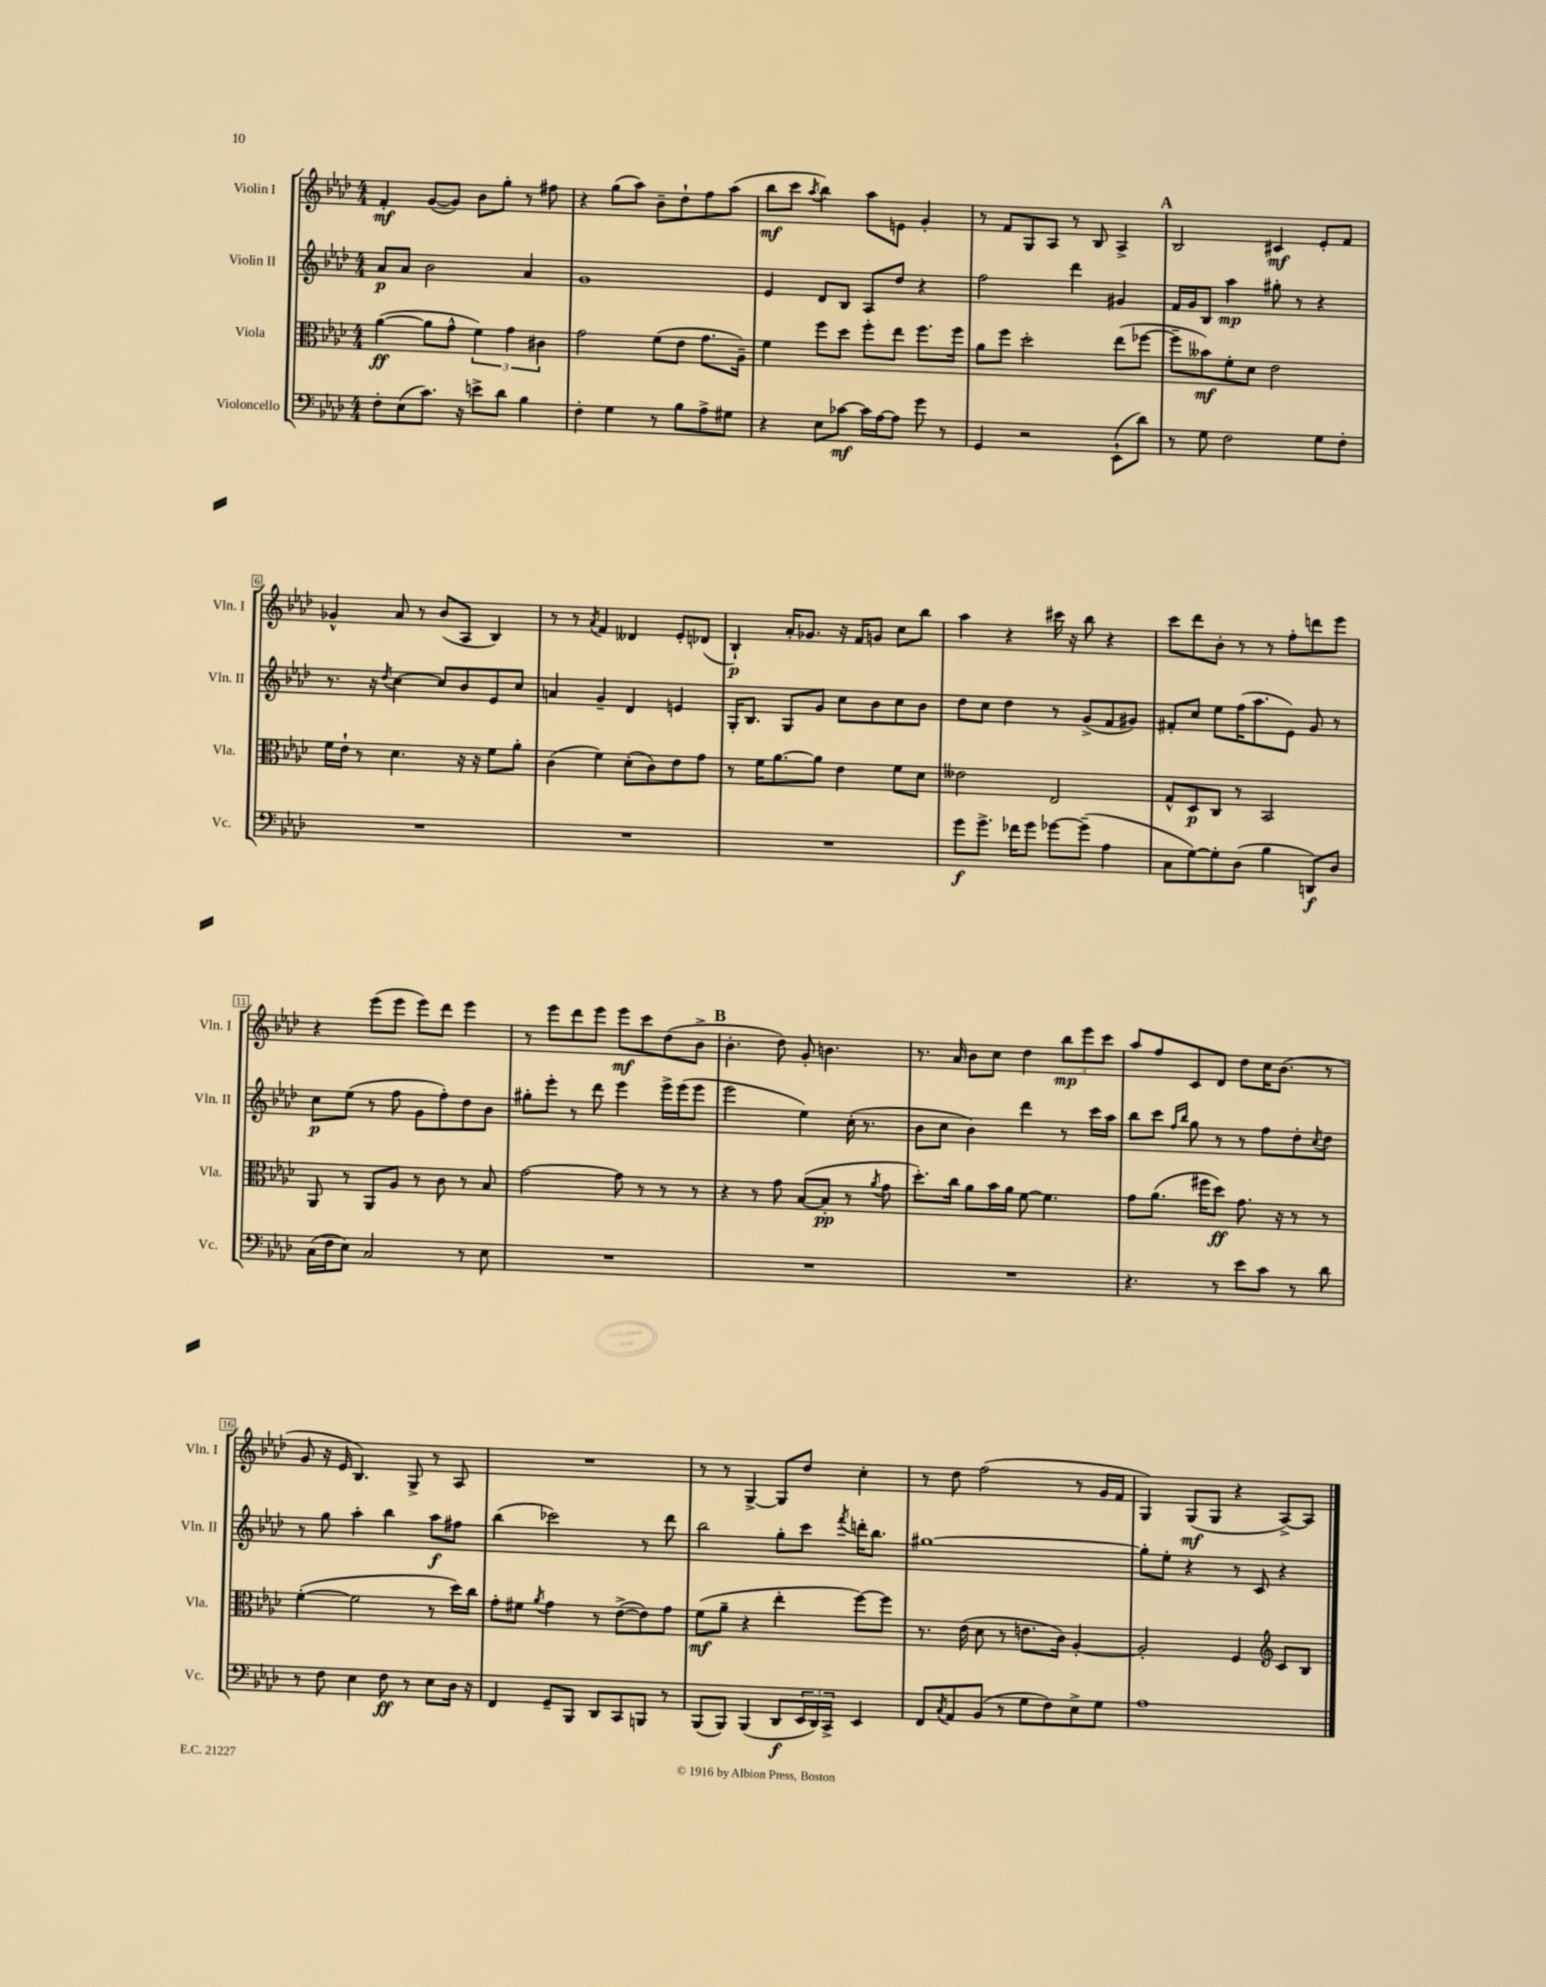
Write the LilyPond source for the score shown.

<<
\new StaffGroup <<
\new Staff = "s0" \with { instrumentName = "Violin I" shortInstrumentName = "Vln. I" } {
    \clef treble \key aes \major \numericTimeSignature \time 4/4
    f'4-.\mf g'8~( g'8) bes'8 g''8-. r8 fis''8 |
    r4 g''8( aes''8) bes'8-- des''8-! f''8 aes''8( |
    bes''8\mf c'''8 \acciaccatura { aes''8 } bes''4) aes''8 e'8 g'4-. |
    r8 f'8 g8 aes8 r8 bes8 aes4-> |
    \mark \markup { \bold "A" } bes2 cis'4\mf ees'8-. f'8 |
    ges'4-^ aes'8 r8 bes'8( aes8 bes4) |
    r8 r8 \acciaccatura { aes'8 } f'4 deses'4 ees'8-. des'8( |
    bes4-!\p) aes'16-. ges'8. r16 f'16 g'8 c''8 bes''8 |
    aes''4 r4 cis'''16 r16 bes''8 r4 |
    c'''8 des'''8 bes'8-. r8 r8 f''8-. d'''8 ees'''8 |
    r4 ees'''8( ees'''8 ees'''8) des'''8 ees'''4 |
    r8 ees'''8 des'''8 ees'''8 ees'''8\mf c'''8 des''8( bes'8-> |
    \mark \markup { \bold "B" } bes'4.-. des''8) g'8-. b'4. |
    r8. aes'16 bes'8 c''8 des''4 \tuplet 3/2 { bes''8\mp ees'''8 c'''8 } |
    aes''8 f''8 c'8 des'8 des''8 c''16 bes'8.( r8 |
    g'8 r16 ees'16 bes4.) g8-> r8 aes8 |
    R1 |
    r8 r8 g4~-> g8 des''8 c''4-. |
    r8 des''8 f''2( r8 g'16 f'16 |
    g4) g8\mf( g8 r4 aes8~->) aes8 \bar "|." |
}
\new Staff = "s1" \with { instrumentName = "Violin II" shortInstrumentName = "Vln. II" } {
    \clef treble \key aes \major \numericTimeSignature \time 4/4
    aes'8\p aes'8 bes'2 aes'4 |
    g'1 |
    ees'4 des'8 bes8 aes8 des''8 r4 |
    f''2 des'''4 gis'4 |
    \mark \markup { \bold "A" } f'16 g'16 bes8 aes''4\mp gis''8-. r8 r4 |
    r8. r16 \acciaccatura { des''8 } c''4~ c''8 bes'8 ees'8 c''8 |
    a'4 g'4-- des'4 e'4 |
    g16-. bes8. g8 g'8 c''8 bes'8 c''8 bes'8 |
    des''8 c''8 des''4 r8 g'8->( f'8 gis'8) |
    fis'8-. c''8 ees''8 f''16( aes''8. ees'8) g'8 r8 |
    c''8\p ees''8( r8 f''8 g'8 f''8-.) des''8 bes'8 |
    gis''8-. ees'''8-. r8 des'''8 ees'''4 ees'''16-> ees'''16( ees'''8 |
    \mark \markup { \bold "B" } ees'''2 ees''4) c''16-.( r8. |
    bes'8 c''8 bes'4) des'''4 r8 c'''16 aes''16 |
    bes''8 c'''8 \grace { f''16 bes''16 } g''8 r8 r8 f''8 des''8-. \acciaccatura { c''8 } des''8 |
    r8 g''8 aes''4-. bes''4 aes''8\f fis''8 |
    bes''4( ces'''2) r8 des'''8 |
    bes''2 g''8-. c'''8 \acciaccatura { f'''8 } d'''16-. bes''8. |
    gis''1~ |
    gis''8-. ees''8-. r4 r8 c'8 r4 \bar "|." |
}
\new Staff = "s2" \with { instrumentName = "Viola" shortInstrumentName = "Vla." } {
    \clef alto \key aes \major \numericTimeSignature \time 4/4
    aes'4~\ff( aes'8 g'8-^ \tuplet 3/2 { f'4) g'4 cis'4 } |
    g'2 f'8( ees'8 g'8. aes16--) |
    f'4 f''8 des''8 f''8-. ees''8 f''8. f''16 |
    aes'8 f''8 des''2-. ees''8( fes''8~ |
    \mark \markup { \bold "A" } fes''8-- beses'8\mf) f'8-. des'8 ees'2 |
    f'16 ees'16-! r8 des'4. r16 r16 f'8 aes'8-. |
    c'4( f'4) des'8-.( c'8) ees'8 g'8 |
    r8 f'16 aes'8.~ aes'8 ees'4 f'8 des'8 |
    eeses'2 ees2 |
    g8-^ des8\p c8 r8 bes,2 |
    aes,8 r8 aes,8 aes8 r8 c'8 r8 bes8 |
    g'2~ g'8 r8 r8 r8 |
    \mark \markup { \bold "B" } r4 r8 g'8 bes8~( bes8-.\pp r8 \acciaccatura { aes'8 } g'8 |
    des''8.-.) c''16 aes'8 bes'16 aes'16 f'8~ f'4. |
    g'8 aes'8.( fis''16 des''8\ff) g'8. r16 r8 r8 |
    f'4~-.( f'2 r8 des''16) c''16 |
    g'8-. fis'8 \acciaccatura { aes'8 } g'4 r8 ees'8~->( ees'8) g'8 |
    f'8\mf( aes'8-- r4 ees''4-. f''8~) f''8 |
    r8. ees'16( des'8 r8 e'8. c'16) aes4~-. |
    aes2-. f4 \clef treble c'8 bes8 \bar "|." |
}
\new Staff = "s3" \with { instrumentName = "Violoncello" shortInstrumentName = "Vc." } {
    \clef bass \key aes \major \numericTimeSignature \time 4/4
    f8-. ees8( c'8.) r16 e'8-> des'8 bes4 |
    f4-. g4 r8 bes8 aes8-> gis8 |
    r4 ees8 ces'8~\mf ces'16 aes16~ aes8 g'8 r8 |
    g,4 r2 ees,8-!( des'8) |
    \mark \markup { \bold "A" } r8 g8 f2 g8 f8-. |
    R1 |
    R1 |
    R1 |
    g'8\f g'8.-> fes'16 g'8 ges'8~ ges'8--( aes4 |
    c8 g8~) g8-. des8( bes4 d,8\f) des8 |
    c16( f16 ees8) c2 r8 ees8 |
    R1 |
    \mark \markup { \bold "B" } R1 |
    R1 |
    r4. r8 ees'8 c'8 r8 des'8 |
    r8 f8 ees4 f8\ff r8 ees8 des16 r16 |
    f,4 g,8-- bes,,8 des,8 c,8 b,,8 r8 |
    bes,,8( bes,,8) bes,,4( des,8\f \tuplet 3/2 { ees,16 des,16) c,16-> } ees,4 |
    f,8 \acciaccatura { c8 } aes,8 bes,8( r8 g8 f8) ees8-> g8 |
    aes1 \bar "|." |
}
>>
>>
\layout { \context { \Score \override BarNumber.stencil = #(make-stencil-boxer 0.1 0.3 ly:text-interface::print) } }
